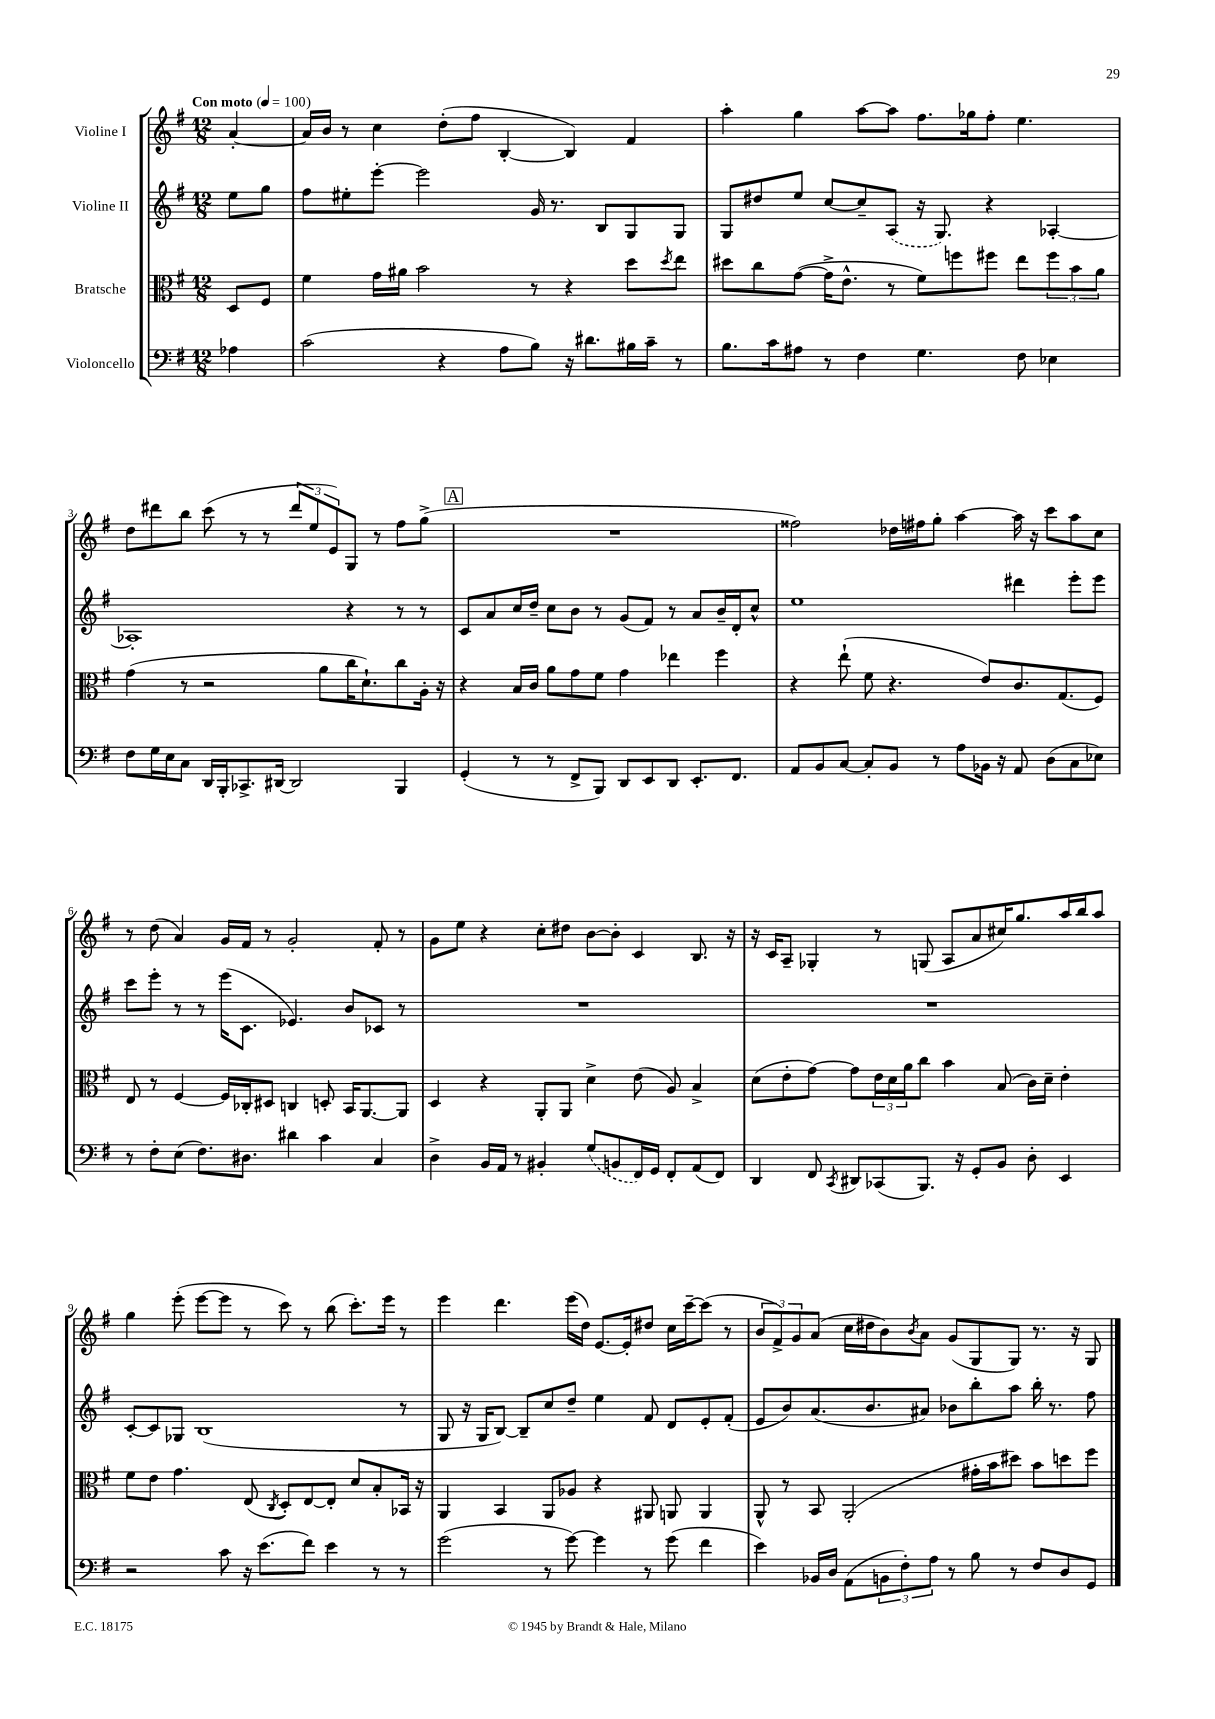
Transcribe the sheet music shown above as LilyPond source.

<<
\new StaffGroup <<
\new Staff = "s0" \with { instrumentName = "Violine I" } {
    \clef treble \key g \major \numericTimeSignature \time 12/8 \partial 4 \tempo "Con moto" 4 = 100
    a'4~-. |
    a'16 b'16 r8 c''4 d''8-.( fis''8 b4~-. b4) fis'4 |
    a''4-. g''4 a''8~ a''8 fis''8. ges''16 fis''8-. e''4. |
    d''8 dis'''8 b''8 c'''8( r8 r8 \tuplet 3/2 { dis'''8 e''8 e'8) } g8 r8 fis''8 g''8->( |
    \mark \markup { \box "A" } R1. |
    fisis''2) des''16 fis''16 g''8-. a''4~ a''16 r16 c'''8 a''8 c''8 |
    r8 d''8( a'4) g'16 fis'16 r8 g'2-. fis'8-. r8 |
    g'8 e''8 r4 c''8-. dis''8 b'8~ b'8-. c'4 b8. r16 |
    r16 c'16 a8-- ges4-. r8 g8( a8 a'8 cis''16) g''8. a''16 b''16 a''8 |
    g''4 e'''8-.( e'''8~ e'''8 r8 c'''8) r8 b''8( c'''8.-.) e'''16 r8 |
    e'''4 d'''4. e'''16( d''16) e'8.~ e'16-. dis''8 c''16 c'''16~-- c'''8( r8 |
    \tuplet 3/2 { b'8 fis'8->) g'8 } a'8( c''16 dis''16 b'8) \acciaccatura { b'8 } a'8 g'8( g8 g8) r8. r16 g8 \bar "|." |
}
\new Staff = "s1" \with { instrumentName = "Violine II" } {
    \clef treble \key g \major \numericTimeSignature \time 12/8 \partial 4
    e''8 g''8 |
    fis''8 eis''8-. e'''8~-. e'''2 g'16 r8. b8 g8 g8 |
    g8 dis''8 e''8 c''8~ c''8-- \once \slurDashed a8( r16 g8.) r4 aes4~-. |
    aes1-. r4 r8 r8 |
    \mark \markup { \box "A" } c'8 a'8 c''16 d''16-- c''8 b'8 r8 g'8( fis'8) r8 a'8 b'16-- d'16-. c''8-^ |
    e''1 dis'''4 e'''8-. e'''8 |
    c'''8 e'''8-. r8 r8 e'''16( c'8. ees'4.) b'8 ces'8 r8 |
    R1. |
    R1. |
    c'8~-. c'8 ges8 b1( r8 |
    g8 r16 g16 b8~) b8-- c''8 d''8-- e''4 fis'8 d'8 e'8-. fis'8-.( |
    e'8 b'8) a'8.( b'8. ais'8) bes'8 b''8-. a''8 b''16-. r8. fis''8 \bar "|." |
}
\new Staff = "s2" \with { instrumentName = "Bratsche" } {
    \clef alto \key g \major \numericTimeSignature \time 12/8 \partial 4
    d8 fis8 |
    fis'4 g'16 ais'16 b'2 r8 r4 d''8 \acciaccatura { d''8 } e''8 |
    dis''8 c''8 g'8~( g'16-> e'8.-^ r8 fis'8) f''8 fis''8 e''8 \tuplet 3/2 { fis''8 b'8 a'8 } |
    g'4( r8 r2 a'8 c''16 d'8.-!) c''8 a16-. r16 |
    \mark \markup { \box "A" } r4 b16 c'16 a'8 g'8 fis'8 g'4 ees''4 fis''4 |
    r4 e''8-!( fis'8 r4. e'8) c'8. g8.( fis8) |
    e8 r8 fis4~ fis16 ces16-. dis8 c4 d8-. b,16 a,8.~ a,8 |
    d4 r4 a,8-. a,8 d'4-> e'8( a8) b4-> |
    d'8( e'8-. g'8~) g'8 \tuplet 3/2 { e'16 d'16 a'16 } c''8 b'4 b8( c'16) d'16-- e'4-. |
    fis'8 e'8 g'4. e8( \acciaccatura { c8 } d8-.) e8~ e8-. d'8 b8-. bes,16 r16 |
    a,4 b,4 a,8 aes8 r4 ais,8 a,8 a,4 |
    a,8-^ r8 b,8 a,2-.( gis'16-. b'16 dis''8) b'8 d''8 fis''8 \bar "|." |
}
\new Staff = "s3" \with { instrumentName = "Violoncello" } {
    \clef bass \key g \major \numericTimeSignature \time 12/8 \partial 4
    aes4 |
    c'2( r4 a8 b8) r16 dis'8. bis16 c'16-- r8 |
    b8. c'16 ais8 r8 fis4 g4. fis8 ees4 |
    fis8 g16 e16 c8 d,16 b,,16-. ces,8.-> dis,16~ dis,2 b,,4 |
    \mark \markup { \box "A" } g,4-.( r8 r8 fis,8-> b,,8) d,8 e,8 d,8 e,8.-. fis,8. |
    a,8 b,8 c8~ c8-. b,8 r8 a8 bes,16 r16 a,8 d8( c8 ees8) |
    r8 fis8-. e8( fis8.) dis8. dis'4 c'4 c4 |
    d4-> b,16 a,16 r8 bis,4-. \once \slurDashed g8( b,8 fis,16) g,16 fis,8-. a,8( fis,8) |
    d,4 fis,8 \acciaccatura { c,8 } dis,8 ces,8( b,,8.) r16 g,8-. b,8 d8-. e,4 |
    r2 c'8 r16 e'8.( fis'8) e'4 r8 r8 |
    g'2( r8 g'8~) g'4 r8 g'8( fis'4 |
    e'4) bes,16 d16 a,8( \tuplet 3/2 { b,8 fis8-.) a8 } r8 b8 r8 fis8 d8 g,8 \bar "|." |
}
>>
>>
